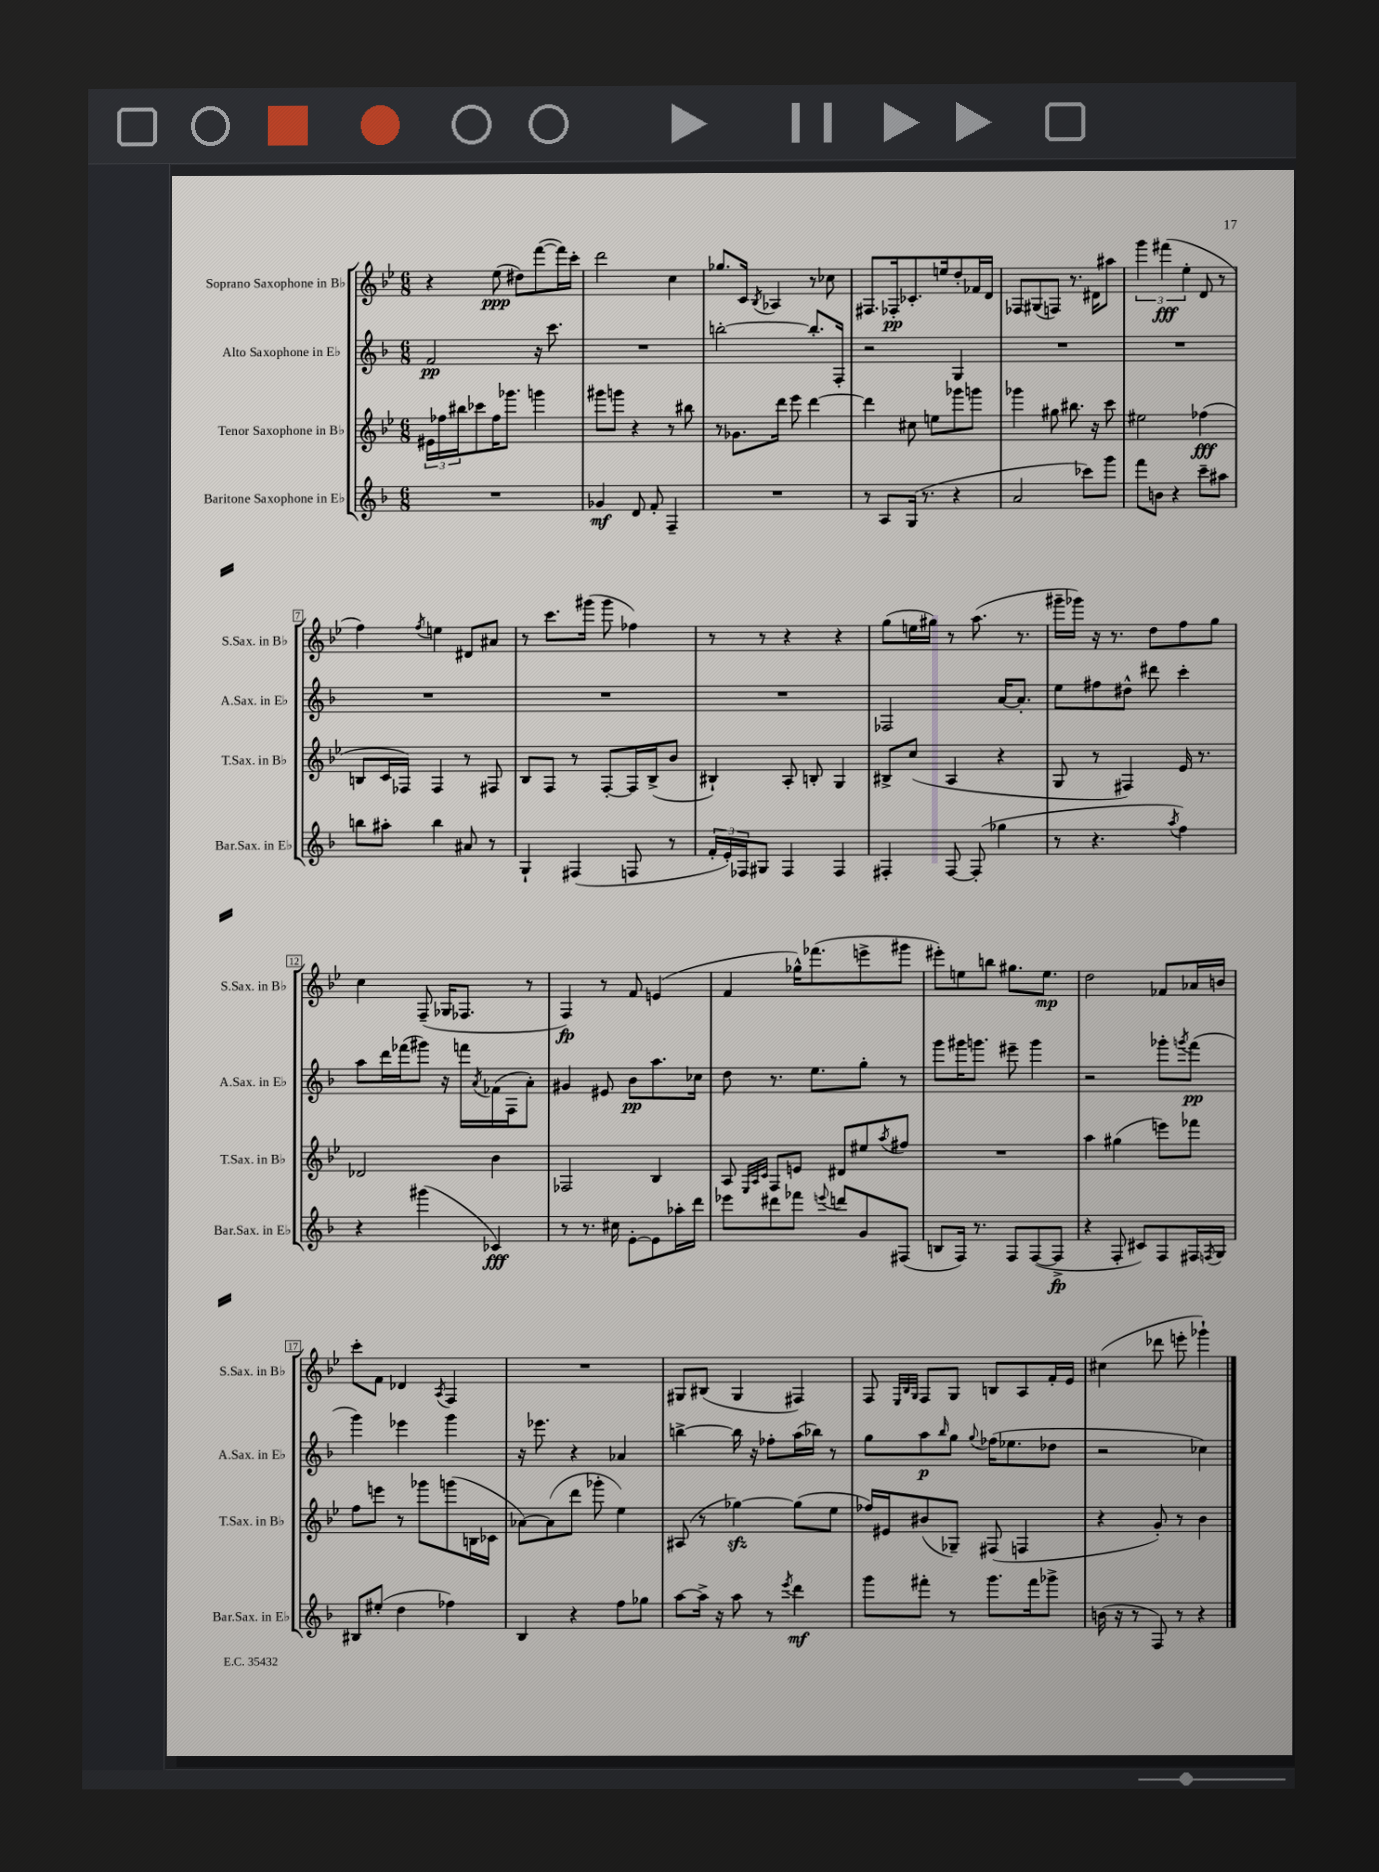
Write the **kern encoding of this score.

**kern	**kern	**kern	**kern
*staff4	*staff3	*staff2	*staff1
*clefG2	*clefG2	*clefG2	*clefG2
*k[b-]	*k[b-e-]	*k[b-]	*k[b-e-]
*M6/8	*M6/8	*M6/8	*M6/8
2.r	24e#\LL	2f/	4r
.	24ff-\	.	.
.	24bb#\J	.	.
.	8ccc-\	.	.
.	16ff-\K	.	(8ee-\
.	8.ggg-\J	.	.
.	.	.	8dd#\L)
.	4ggg\	16r	([8fff\
.	.	8.ccc\	.
.	.	.	16fff\]L)
.	.	.	16ccc'\JJ
=	=	=	=
4g-/	8ggg#\L	2.r	2ddd\
.	8ggg\J	.	.
8d/	4r	.	.
8f'/	.	.	.
4F~/	8r	.	4cc\
.	8bb#\	.	.
=	=	=	=
2.r	8r	[2bb'\	8.gg-/L
.	8.g-\L	.	.
.	.	.	16c/Jk
.	.	.	8qB-/
.	.	.	4A-/
.	16ddd\Jk	.	.
.	8eee-\	.	.
.	[4ddd\	8.bb'/]L	8r
.	.	.	8cc-\
.	.	16F'/Jk	.
=	=	=	=
8r	4ddd\]	2r	8.F#/L
8A/L	.	.	.
.	.	.	16F-'/k
(16G/Jk	8cc#\	.	8.c-'/
8.r	.	.	.
.	8ee\L	.	.
.	.	.	16ee/k
4r	8ggg-\	4G/	8dd'/
.	8ggg\J	.	16f-/L
.	.	.	16d/JJ
=	=	=	=
2a/	4ggg-\	2.r	8F-/L
.	.	.	(8G#/
.	8gg#\	.	8F/J)
.	8.bb#\	.	8.r
8ccc-\L)	.	.	.
.	16r	.	16d#\LK
8ggg\J	8ccc\	.	8aa#\J
=	=	=	=
8fff\L	2ee#\	2.r	6ggg\
8b\J	.	.	.
.	.	.	(6fff#\
4r	.	.	.
.	.	.	6ee-'\
8ccc~\L	(4ff-\	.	8d/
8aa#\J	.	.	8r
=	=	=	=
8bb\L	8B/L	2.r	4ff\)
8aa#'\J	16c/L	.	.
.	16F-/JJ)	.	.
.	.	.	8qff/
4bb\	4F-/	.	4ee\
8a#/	8r	.	8d#/L
8r	8F#/	.	8a#/J
=	=	=	=
4G`/	8B-/L	2.r	8r
.	8F/J	.	8.ccc\L
(4F#/	8r	.	.
.	.	.	(16ggg#\Jk
.	[8F'/L	.	8ggg#\
8F/	16F/]L	.	4ff-\)
.	(16B-^/J	.	.
8r	8b-/J	.	.
=	=	=	=
24f'/LL	4B#`/)	2.r	8r
24e'/)	.	.	.
24F-/J	.	.	.
8G#/J	.	.	8r
4F-/	8A'/	.	4r
.	8B'/	.	.
4F-/	4G/	.	4r
=	=	=	=
4F#'/	8B#^/L	2F-/	(8gg\L
.	(8cc/J	.	16ee\L
.	.	.	16gg#\JJ)
[8F#/	4A/	.	8r
(8F#'/]	.	.	(8.aa\
4gg-\	4r	[16a/LK	.
.	.	8.a'/]J	8.r
=	=	=	=
8r	8G/	8ee\L	16ggg#~\LL
.	.	.	16ggg-\JJ)
4.r	8r	8ff#\	16r
.	.	.	8.r
.	4F#/)	8dd#^^\J	.
.	.	8ddd#\	8dd\L
8qaa/	.	.	.
4ff\)	16e-/	4ccc'\	8ff\
.	8.r	.	.
.	.	.	8gg\J
=	=	=	=
4r	2d-/	8aa\L	4cc\
.	.	16ddd\L	.
.	.	(16fff-\J	.
(4ggg#\	.	8ggg#\J)	(8F~/
.	.	16r	16G-/LK
.	.	16fff\LL	8.F-/J
.	.	8qa/	.
4c-/)	4b-\	(16f-\	.
.	.	16F\J	.
.	.	8a'\J)	8r
=	=	=	=
8r	2F-/	4g#/	4F/)
8.r	.	.	.
.	.	8e#/	8r
16cc#\	.	.	.
[8e'\L	.	8b-\L	8f/
8e\]	4B-/	8.aa\	(4e/
16aa-'\L	.	.	.
16ddd\JJ	.	16cc-\Jk	.
=	=	=	=
8eee-\L	8A/	8dd\	4f/
.	32qqE-/LLL	.	.
.	32qqA/	.	.
.	32qqc/JJJ	.	.
8ddd#\	8F/L	8.r	.
8fff-\J	8e/J	.	16gg-^^\LK)
.	.	8.ee\L	(8.fff-\
8qqeee/	.	.	.
8ddd/L	8d#/L	.	.
8g/	8ee#/	8gg'\J	8eee^\
.	8qaa/	.	.
(8F#/J	8ff#/J	8r	8ggg#\J
=	=	=	=
8B/L	2.r	8ggg\L	8eee#'\L)
16F/Jk)	.	16ggg#\K	8ee\
8.r	.	8.ggg\J	.
.	.	.	8bb\J
8F/L	.	8eee#~\	8.gg#\L
([8F/	.	4ggg\	.
.	.	.	8.ee\J
8F^/]J	.	.	.
=	=	=	=
4r	4aa\	2r	2dd\
8F'/	(4gg#\	.	.
8c#/L)	.	.	.
8F/	8eee\L)	8ggg-'\L	8f-/L
.	.	8qggg/	.
16F#/L	8fff-\J	(8fff\J	16a-/L
8qF/	.	.	.
16G/JJ	.	.	16b/JJ
=	=	=	=
8B#/L	8ff\L	4ggg\)	8ccc'\L
(8ee#'/J	8eee\J	.	8f\J
4dd\	8r	4eee-\	4d-/
.	8ggg-\L	.	.
.	.	.	8qA/
4ff-\)	(8ggg\	4ggg\	4F/
.	16B\L	.	.
.	16c-\JJ	.	.
=	=	=	=
4B-/	[8a-\L)	16r	2.r
.	.	8.eee-\	.
.	(8a-\]	.	.
4r	8ddd\J	4r	.
.	8ggg-'\	.	.
8ff\L	4ee-\)	4a-/	.
8gg-\J	.	.	.
=	=	=	=
[8aa\L	(8A#/	[4bb^\	8G#/L
16aa^\]Jk	8r	.	(8B#/J
16r	.	.	.
8aa\	[4gg-\)	16bb\]	4G#/
.	.	16r	.
8r	.	8ff-'\L	.
8qeee/	.	.	.
4ddd\	(8gg-\]L	(16aa\L	4F#/)
.	.	16bb-\JJ)	.
.	8ee-\J	8r	.
=	=	=	=
8ggg\L	16ff-/LL)	8gg\L	8F/
.	16e#/J	.	.
.	.	.	32qqE-/LLL
.	.	.	32qqB-/
.	.	.	32qqG/JJJ
8fff#'\J	(8b#/	8aa\	8F/L
.	.	16qqbb-/	.
8r	8G-~/J)	8gg\J	8G/J
.	.	8qqgg/	.
8.ggg\L	(8F#/	(16ff-\LK	8B/L
.	.	8.ee-\	.
.	4F/	.	8A/
16fff#\k	.	.	.
8ggg-^\J	.	8dd-\J	16f'/L
.	.	.	16e-/JJ
=	=	=	=
(16b\	4r	2r	(4cc#\
16r	.	.	.
8r	.	.	.
8F/)	8g'/)	.	8ddd-\
8r	8r	.	8eee'\
4r	4b-\	4cc-\)	4ggg-`\)
==	==	==	==
*-	*-	*-	*-
